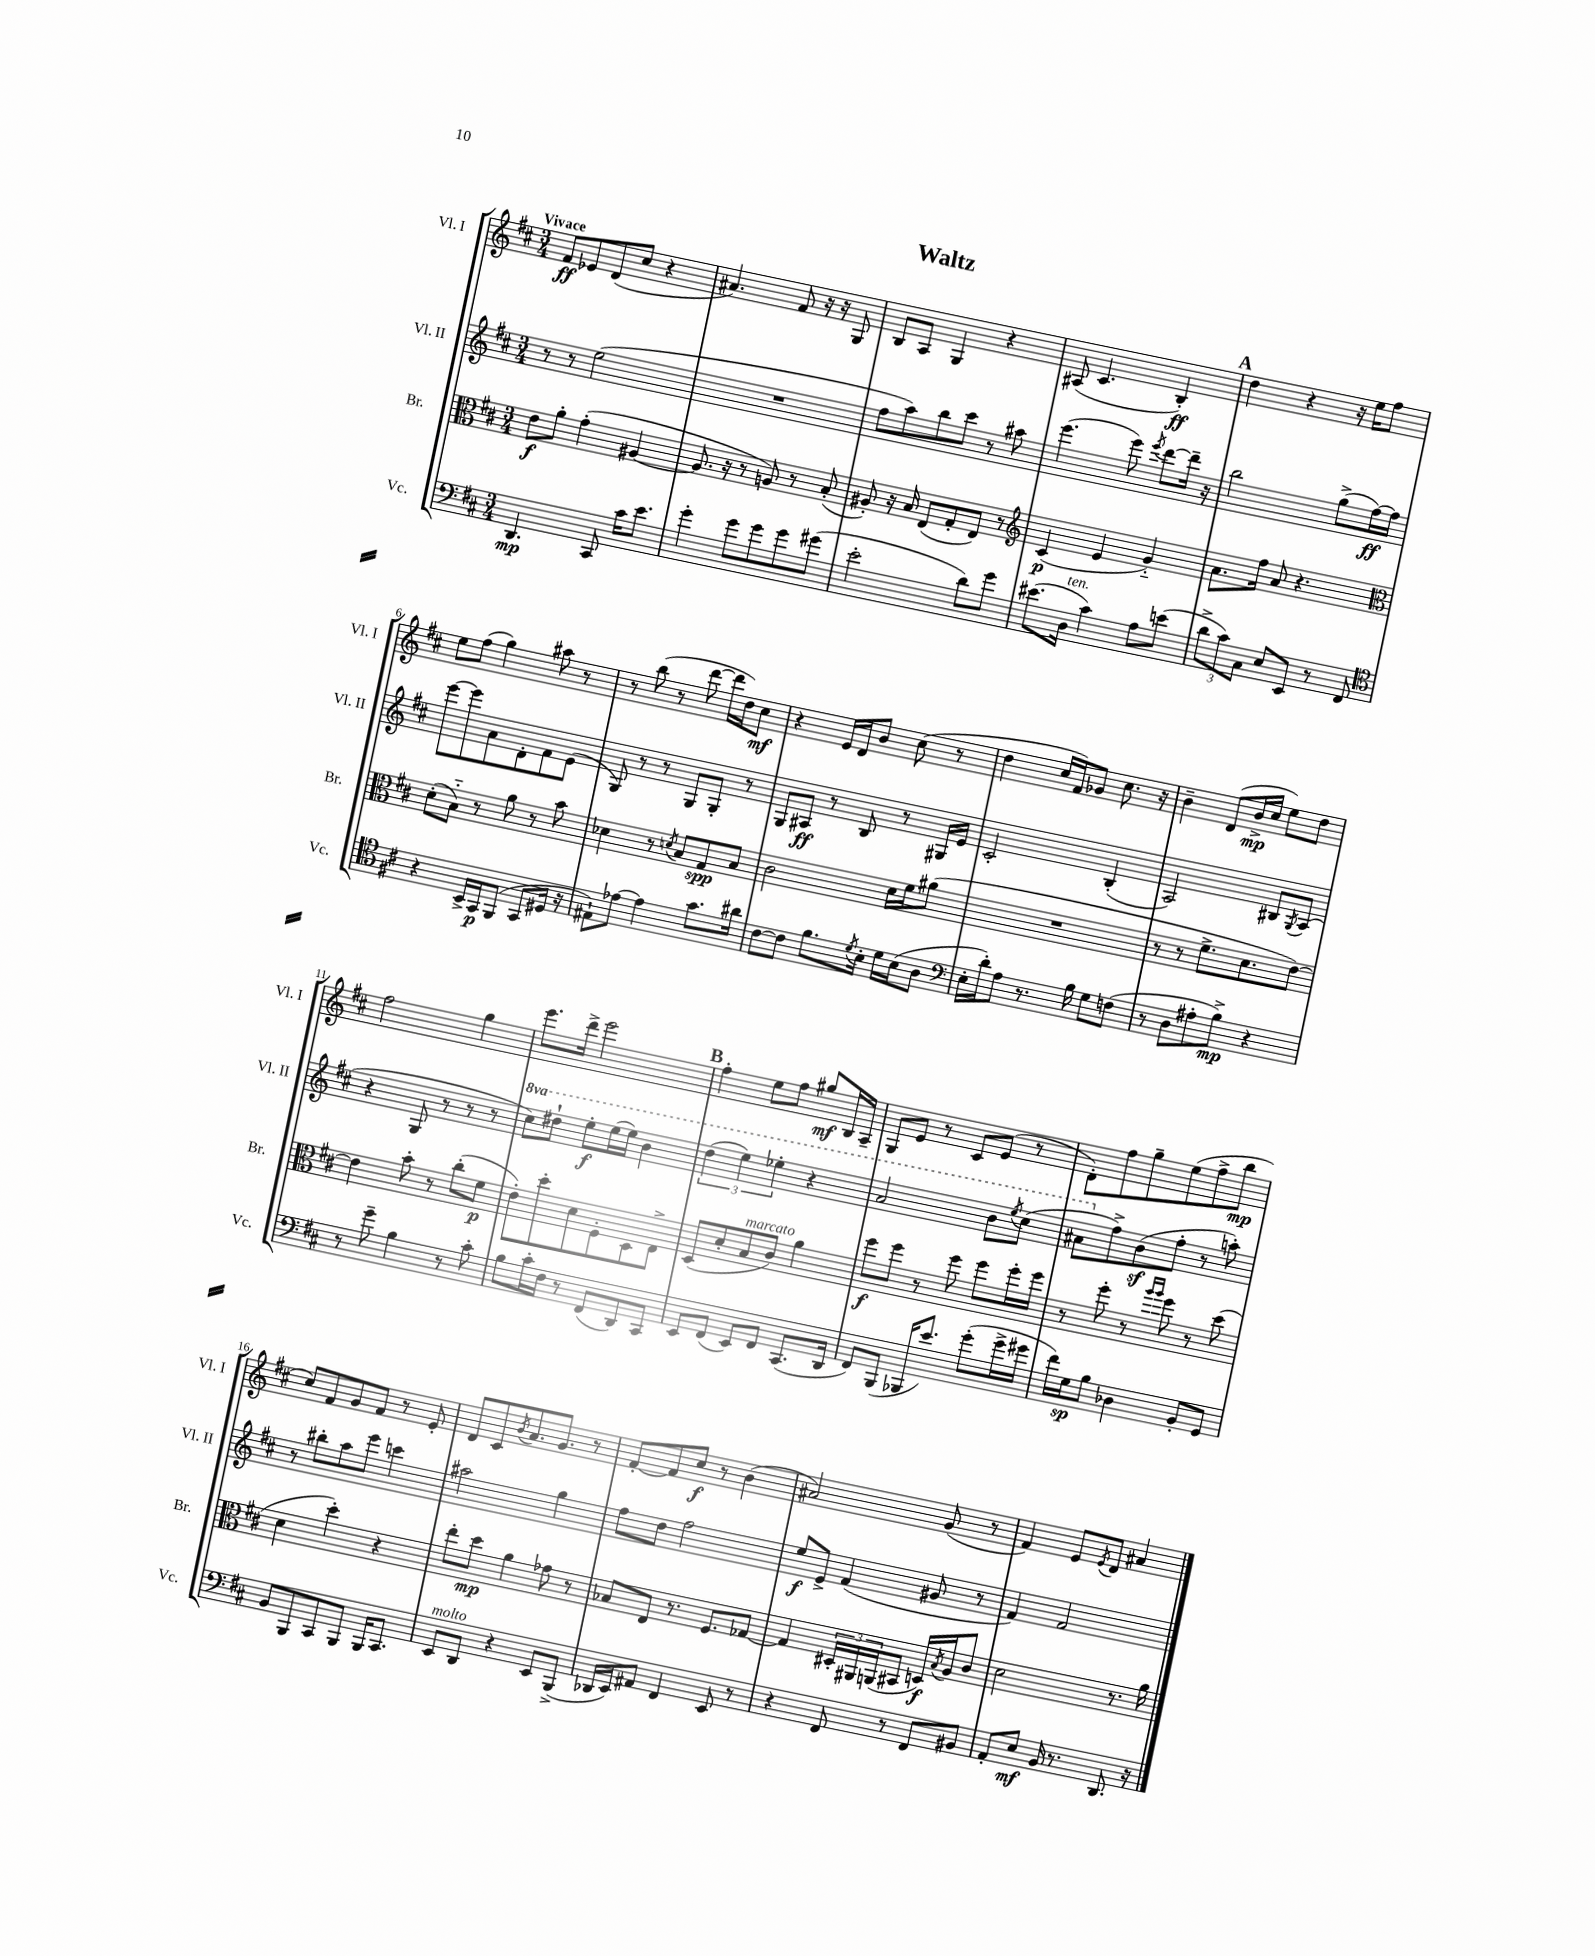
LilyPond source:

\header { title = "Waltz" }
<<
\new StaffGroup <<
\new Staff = "s0" \with { instrumentName = "Vl. I" shortInstrumentName = "Vl. I" } {
    \clef treble \key d \major \numericTimeSignature \time 3/4 \tempo "Vivace"
    fis'8\ff ees'8 d'8( cis''8 r4 |
    ais'4.) fis'8 r16 r16 g8 |
    b8 a8 g4 r4 |
    ais8( cis'4. b4-.\ff) |
    \mark \markup { \bold "A" } d''4 r4 r16 e''16 fis''8 |
    e''8 fis''8( g''4) ais''8 r8 |
    r8 b''8( r8 d'''8~ d'''16 d''16) cis''8\mf |
    r4 e'16 d'16 b'8 cis''8( r8 |
    d''4 cis''16 fis'16) ges'8 cis''8. r16 |
    b'4-- d'8( b'16->\mp cis''16 e''8) d''8 |
    fis''2 g''4 |
    e'''8. d'''16-> e'''2 |
    \mark \markup { \bold "B" } fis''4-. e''8 fis''8 gis''8\mf b16 a16-- |
    g8 e'8 r8 cis'8 e'8( r8 |
    d'8-.) fis''8 g''8-- e''8( fis''8-> b''8\mp |
    cis''8) fis'8 g'8 fis'8 r8 e'8-. |
    d'8 cis'8 \acciaccatura { b'8 } a'8. g'8. r8 |
    fis'8~-. fis'8 cis''8\f r8 b'4( |
    ais'2) g'8( r8 |
    fis'4) e'8 \acciaccatura { e'8 } d'8 ais'4 \bar "|." |
}
\new Staff = "s1" \with { instrumentName = "Vl. II" shortInstrumentName = "Vl. II" } {
    \clef treble \key d \major \numericTimeSignature \time 3/4 \set Staff.ottavationMarkups = #ottavation-simple-ordinals
    r8 r8 e''2( |
    R2. |
    fis''8 a''8) b''8 cis'''8 r8 ais''8 |
    e'''4.( e'''8) \acciaccatura { e'''8 } d'''8~ d'''16-- r16 |
    \mark \markup { \bold "A" } b''2 g''8->( fis''16~\ff) fis''16 |
    e'''8~ e'''8 a'8 d'8-. fis'8 e'8( |
    g8) r8 r8 g8 g8-. r8 |
    g8 ais8\ff r8 b8 r8 gis16 e'16 |
    cis'2-. b4-.( |
    a2) bis8 \acciaccatura { g8 } a8( |
    r4 g8 r8 r8 r8 |
    \ottava #1 cis'''8) dis'''8-! e'''8-.\f e'''16( e'''16) b''4 |
    \mark \markup { \bold "B" } \tuplet 3/2 { d'''4( e'''4) ees'''4-. } r4 |
    a''2 b''8 \acciaccatura { e'''8 } cis'''8( |
    ais''8 \ottava #0 fis''8->) b'8\sf( fis''8-. r8 a''8-.) |
    r8 bis''8-. a''8 e'''8 c'''4 |
    ais''2 g''4 |
    fis''8 d''8 fis''2 |
    e''8\f e'8-> fis'4( gis'8 r8 |
    fis'4) fis'2 \bar "|." |
}
\new Staff = "s2" \with { instrumentName = "Br." shortInstrumentName = "Br." } {
    \clef alto \key d \major \numericTimeSignature \time 3/4
    e'8\f a'8-. g'4-.( ais4~ |
    ais8. r16 r8 a8) r8 b8-.( |
    ais8-.) r16 b16 e8( g8-. e8) r8 |
    \clef treble cis'4\p( e'4 g'4-_) |
    \mark \markup { \bold "A" } a'8. fis''16 a'8 r4. |
    \clef alto d'8-.( b8-_) r8 a'8 r8 b'8 |
    des'4 r8 \acciaccatura { d'8 } b8 g8\spp b8 |
    cis'2 d'16 fis'16 ais'8( |
    R2. |
    r8 r8 fis'8.-> d'8. e'8~) |
    e'4 b'8-. r8 cis''8-.( fis'8\p |
    e'8-.) d''8-. d'8 fis8-. d8 e8-> |
    \mark \markup { \bold "B" } d8( d'8-. b8^\markup { \italic "marcato" } cis'8) a'4 |
    fis''8\f fis''8 r8 fis''8 fis''8 fis''16-. fis''16 |
    r8 fis''8-. r8 \grace { a''16 a''16 } fis''8 r8 d''8( |
    d'4 d''4-.) r4 |
    e''8-. d''8\mp a'4 ges'8 r8 |
    bes8 e8 r8. fis8. ges8~ |
    ges4 \tuplet 3/2 { dis16-. ais,16 a,16( } bis,8 d16\f) \acciaccatura { b8 } a16 cis'8 |
    d'2 r8. a'16 \bar "|." |
}
\new Staff = "s3" \with { instrumentName = "Vc." shortInstrumentName = "Vc." } {
    \clef bass \key d \major \numericTimeSignature \time 3/4
    d,4.\mp cis,8 cis'16 e'8. |
    g'4-. g'8 g'8 g'8 gis'8( |
    e'2-. d'8) g'8 |
    eis'8.( d16^\markup { \italic "ten." } cis'4) a8 e'8( |
    \mark \markup { \bold "A" } \tuplet 3/2 { d'8-> cis'8) cis8 } e8 e,8 r8 fis,8 |
    \clef tenor r4 b,16-> g,16\p fis,8( g,8 dis16 r16 |
    eis8-!) ees'8~ ees'4 g'8. ais'16 |
    cis'8~ cis'8 fis'8. \acciaccatura { d'8 } b16-. d'16 b16( a8 |
    \clef bass e16-. d'16-.) a8 r8. b16 g8 f8( |
    r8 d8 ais8-. b8->\mp) r4 |
    r8 g'8-- b4 r8 cis'8-. |
    b8 cis'16-. fis16 r8 fis,8( d,8) cis,8 |
    \mark \markup { \bold "B" } e,8 fis,8( e,8) fis,8 cis,8.( d,16 |
    fis,8) b,,8( bes,,16 e'8.) g'8-.( g'16-> gis'16 |
    fis'16) g16\sp b8 des4 b,8-. g,8 |
    b,8 b,,8 cis,8 b,,8 b,,16 cis,8. |
    e,8^\markup { \italic "molto" } d,8 r4 e,8 b,,8->( |
    des,16 e,16) ais,8 fis,4 e,8 r8 |
    r4 fis,8 r8 fis,8 bis,8 |
    a,8-. e8\mf b,16 r8. d,8. r16 \bar "|." |
}
>>
>>
